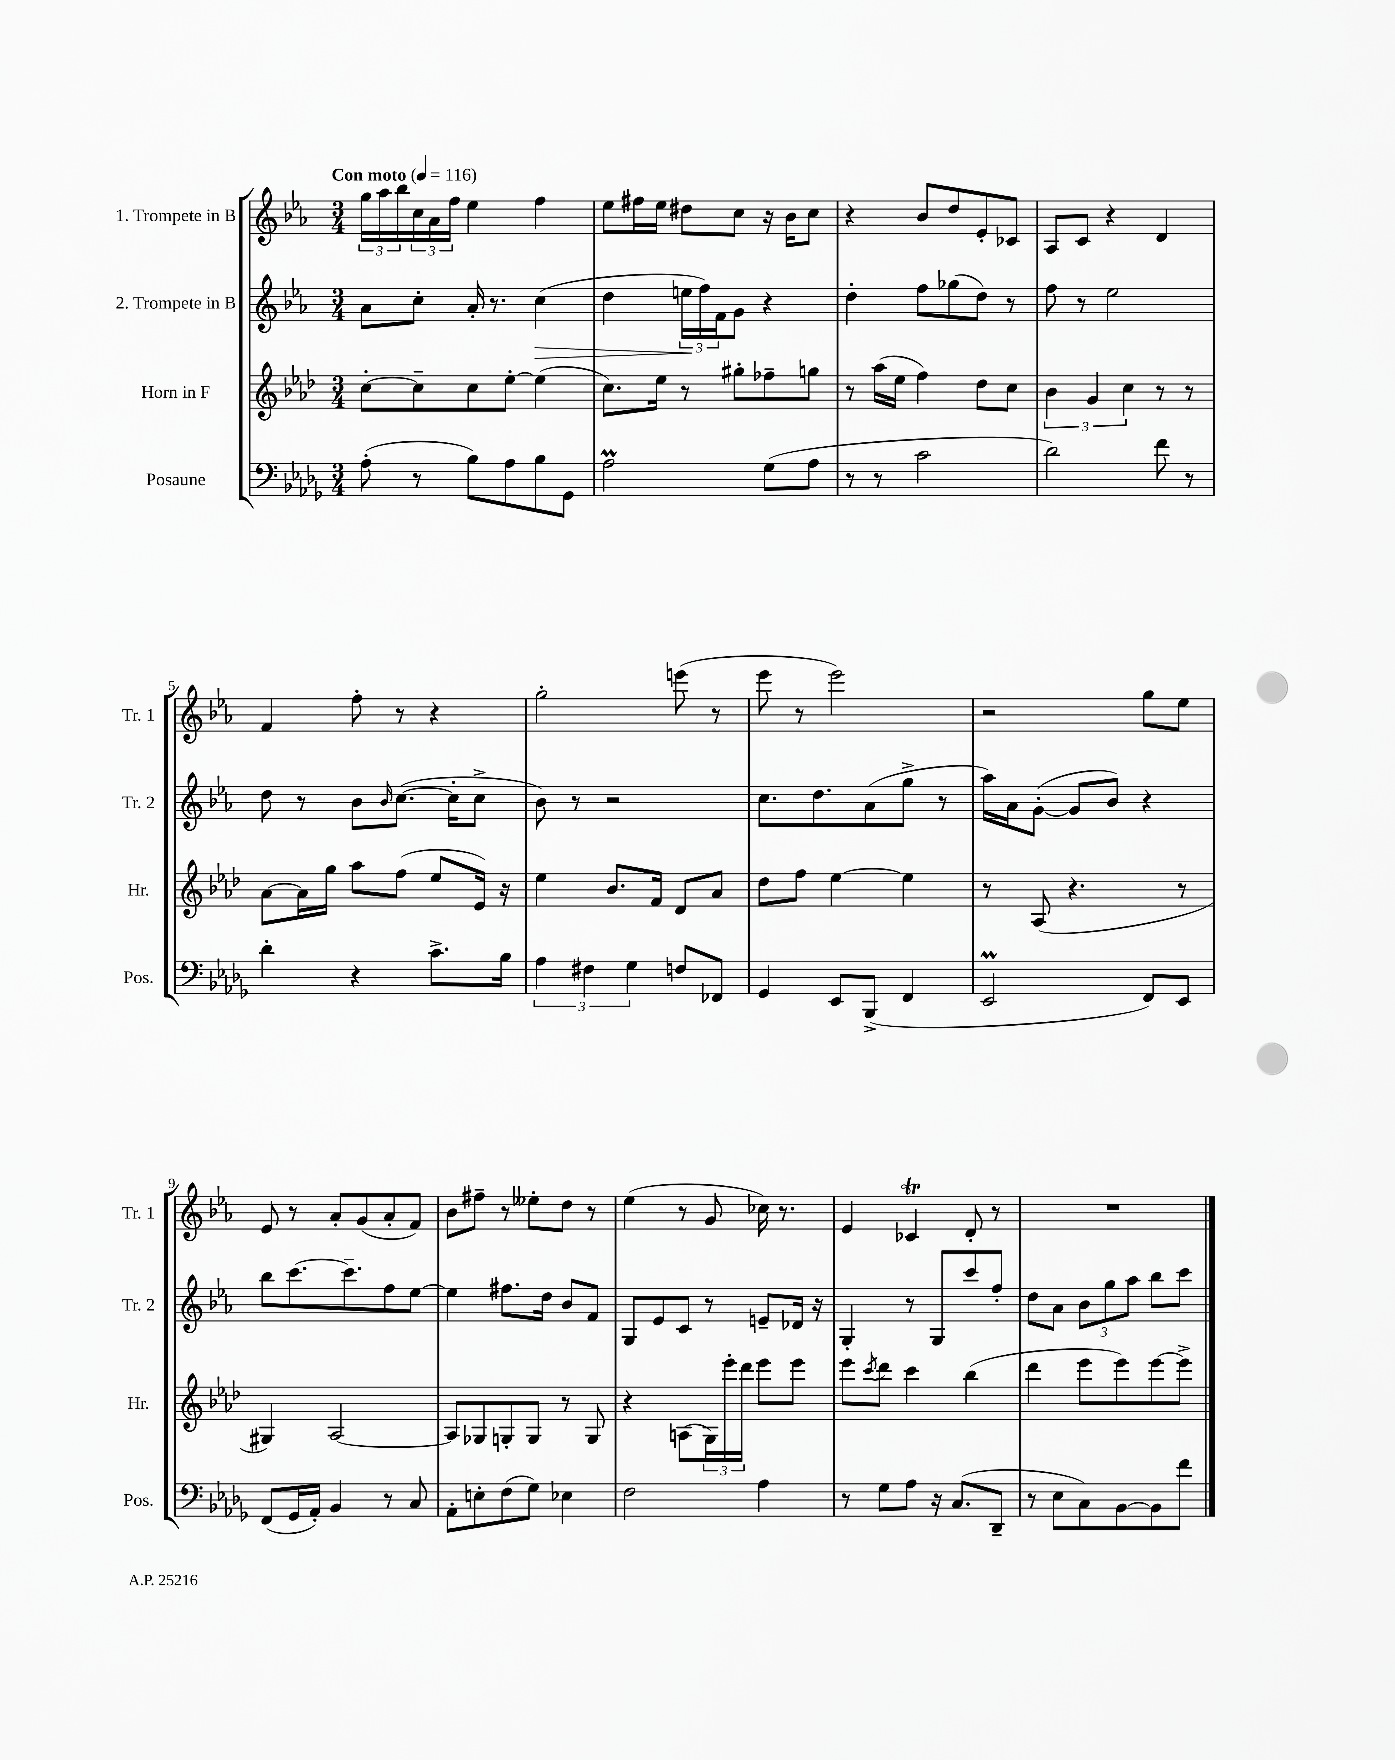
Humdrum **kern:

**kern	**kern	**kern	**kern
*staff4	*staff3	*staff2	*staff1
*clefF4	*clefG2	*clefG2	*clefG2
*k[b-e-a-d-g-]	*k[b-e-a-d-]	*k[b-e-a-]	*k[b-e-a-]
*M3/4	*M3/4	*M3/4	*M3/4
*MM116	*MM116	*MM116	*MM116
(8A-'	[8cc'	8a-	24gg
.	.	.	24aa-
.	.	.	24bb-
8r	8cc~]	8cc'	24cc
.	.	.	24a-
.	.	.	24ff
8B-)	8cc	16a-'	4ee-
.	.	8.r	.
8A-	[8ee-'	.	.
8B-	(4ee-]	(4cc	4ff
8GG-	.	.	.
=	=	=	=
2A-	8.cc)	4dd	8ee-
.	.	.	16ff#
.	16ee-	.	16ee-
.	8r	24ee	8dd#
.	.	24ff)	.
.	.	24f	.
.	8gg#'	8g	8cc
(8G-	8ff-~	4r	16r
.	.	.	16b-
8A-	8gg	.	8cc
=	=	=	=
8r	8r	4dd'	4r
8r	(16aa-	.	.
.	16ee-	.	.
2c	4ff)	8ff	8b-
.	.	(8gg-	8dd
.	8dd-	8dd)	8e-'
.	8cc	8r	8c-
=	=	=	=
2d-)	6b-	8ff	8A-
.	.	8r	8c
.	6g	.	.
.	.	2ee-	4r
.	6cc	.	.
8f	8r	.	4d
8r	8r	.	.
=	=	=	=
4d-'	[8a-	8dd	4f
.	16a-]	8r	.
.	16gg	.	.
4r	8aa-	8b-	8ff'
.	.	16qqb-	.
.	(8ff	([8.cc	8r
8.c^	8ee-	.	4r
.	.	16cc']	.
.	16e-)	8cc^	.
16B-	16r	.	.
=	=	=	=
6A-	4ee-	8b-)	2gg'
.	.	8r	.
6F#	.	.	.
.	8.b-	2r	.
6G-	.	.	.
.	16f	.	.
8F	8d-	.	(8eee
8FF-	8a-	.	8r
=	=	=	=
4GG-	8dd-	8.cc	8eee-
.	8ff	.	8r
.	.	8.dd	.
8EE-	[4ee-	.	2eee-)
(8BBB-^	.	(8a-	.
4FF	4ee-]	8gg^	.
.	.	8r	.
=	=	=	=
2EE-	8r	16aa-)	2r
.	.	16a-	.
.	(8A-	([8g'	.
.	4.r	8g]	.
.	.	8b-)	.
8FF)	.	4r	8gg
8EE-	8r	.	8ee-
=	=	=	=
(8FF	4G#)	8bb-	8e-
16GG-	.	[8.ccc	8r
16AA-')	.	.	.
4BB-	[2A-	.	8a-'
.	.	8.ccc~]	.
.	.	.	(8g
8r	.	8ff	8a-'
8C	.	[8ee-	8f)
=	=	=	=
8AA-'	8A-]	4ee-]	8b-
8E'	8G-	.	8ff#~
(8F	8G'	8.ff#	8r
8G-)	8G	.	8ee--'
.	.	16dd	.
4E-	8r	8b-	8dd
.	8G	8f	8r
=	=	=	=
2F	4r	8G	(4ee-
.	.	8e-	.
.	(8A	8c	8r
.	24G)	8r	8g
.	24eee-'	.	.
.	24ddd-	.	.
4A-	8eee-	8e~	16cc-)
.	.	.	8.r
.	8eee-	16d-	.
.	.	16r	.
=	=	=	=
8r	8eee-	4G'	4e-
.	8qccc	.	.
8G-	8ddd-	.	.
8A-	4ccc	8r	4c-
16r	.	8G	.
(8.C	.	.	.
.	(4bb-	8ccc	8d'
8DD-~	.	8ff'	8r
=	=	=	=
8r	4ddd-	8dd	2.r
8E-	.	8a-	.
8C)	8eee-	12b-	.
.	.	12gg	.
[8BB-	8eee-)	.	.
.	.	12aa-	.
8BB-]	[8eee-	8bb-	.
8f	8eee-^]	8ccc	.
==	==	==	==
*-	*-	*-	*-
